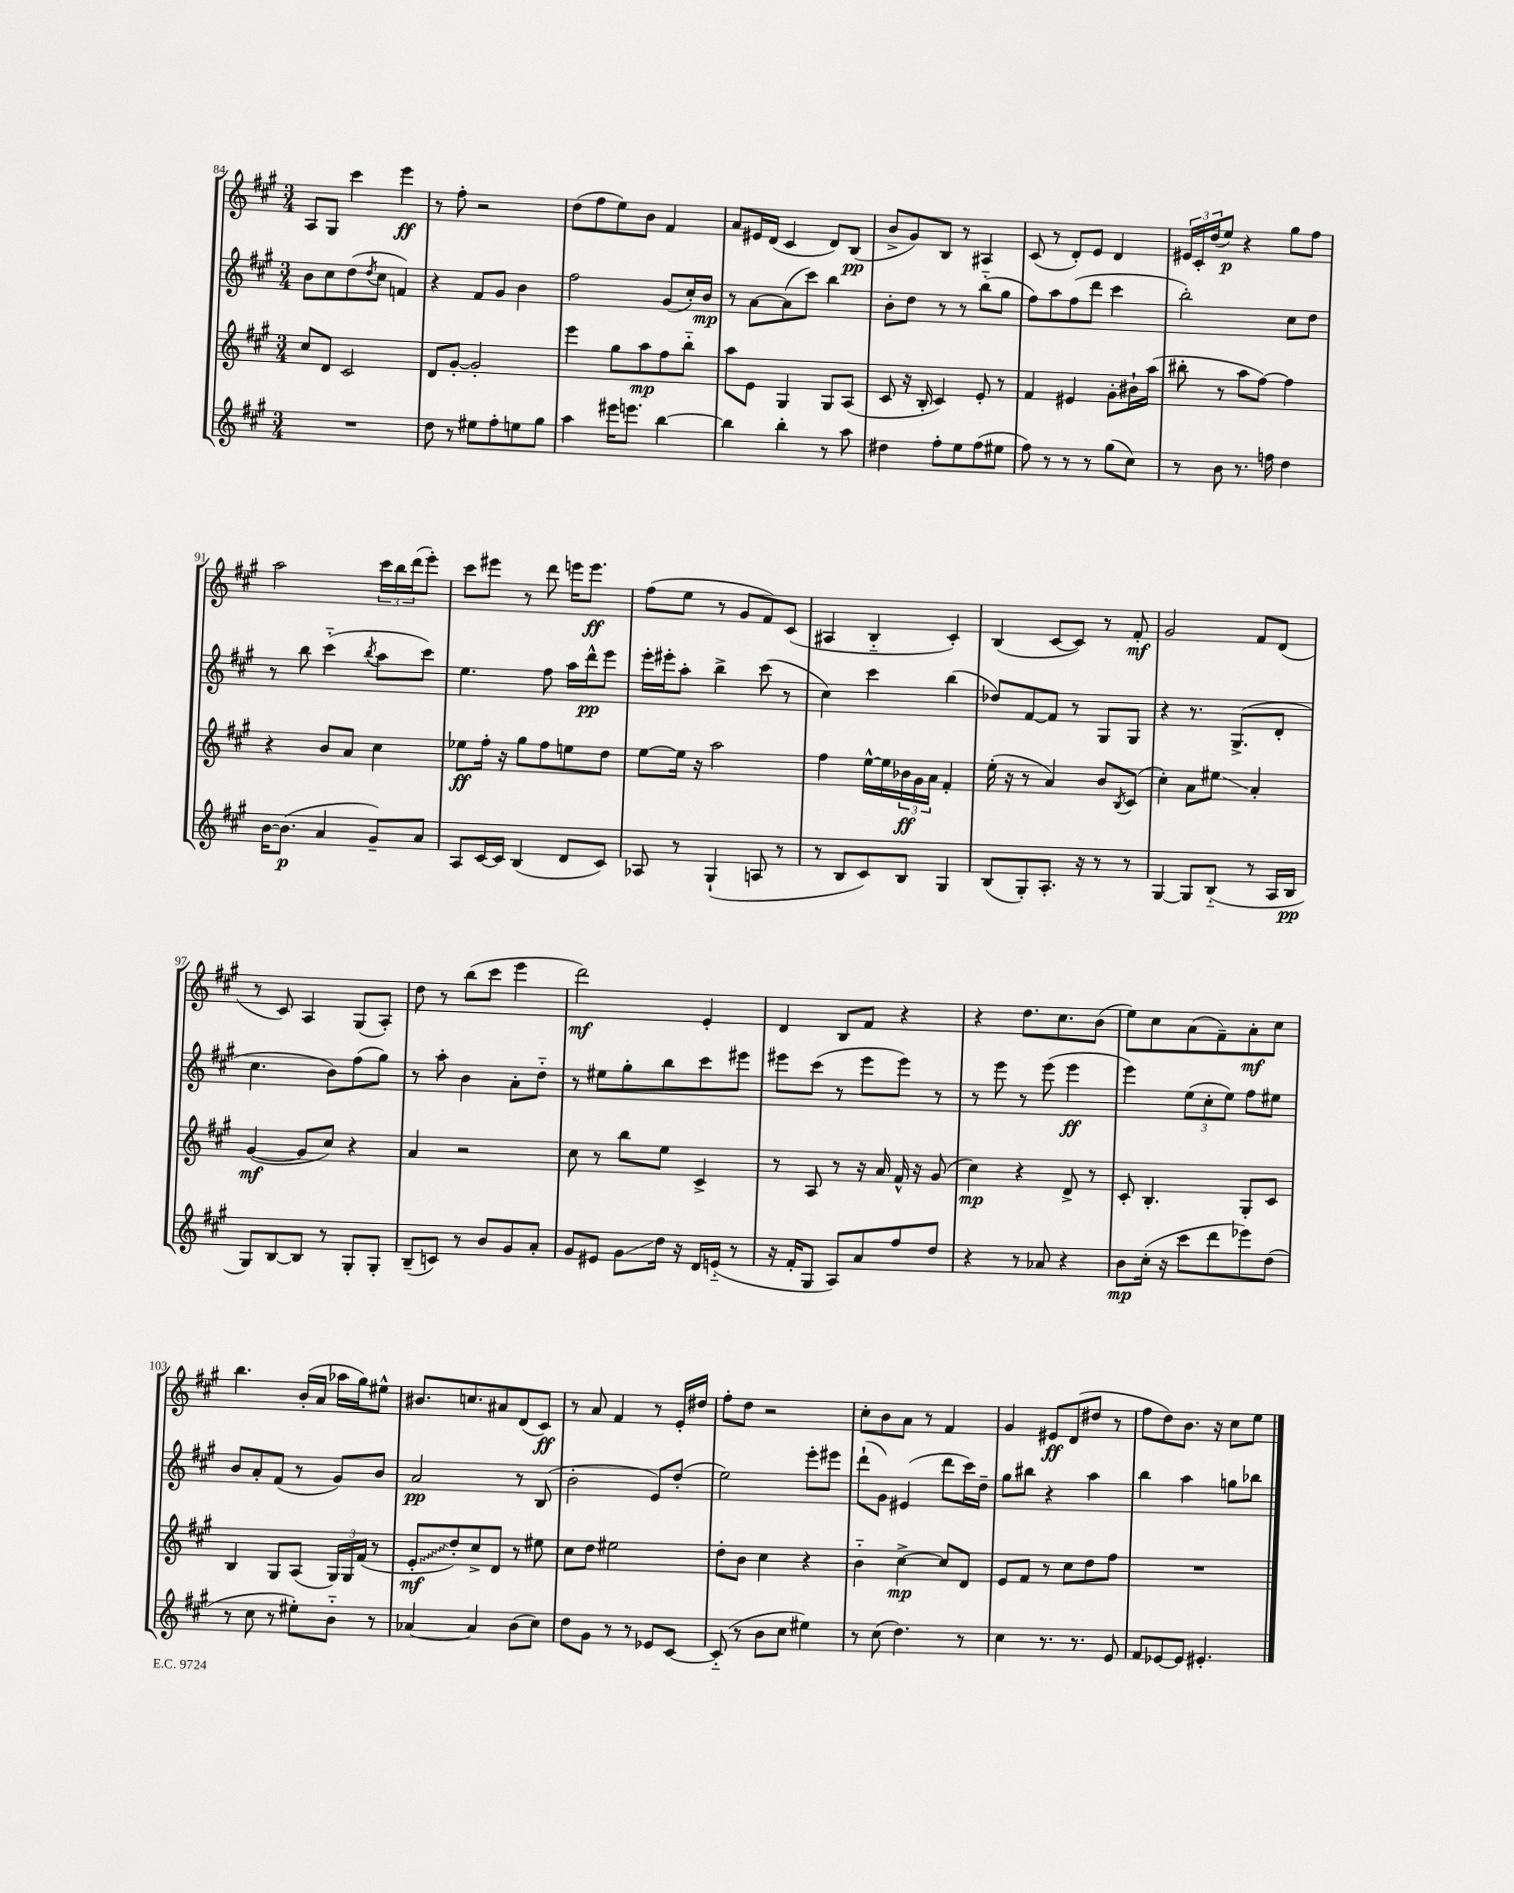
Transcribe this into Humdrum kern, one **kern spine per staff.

**kern	**kern	**kern	**kern
*staff4	*staff3	*staff2	*staff1
*clefG2	*clefG2	*clefG2	*clefG2
*k[f#c#g#]	*k[f#c#g#]	*k[f#c#g#]	*k[f#c#g#]
*M3/4	*M3/4	*M3/4	*M3/4
2.r	8cc#/L	8b\L	8A/L
.	8d/J	8cc#\	8G#/J
.	2c#/	(8dd\	4ccc#\
.	.	8qdd/	.
.	.	8cc#\J	.
.	.	4f/)	4eee\
=	=	=	=
8dd\	8d/L	4r	8r
8r	[8g#'/J	.	8ff#'\
8ee#\L	2g#'/]	8f#/L	2r
8ff#'\	.	8g#/J	.
8ee\	.	4b\	.
8gg#\J	.	.	.
=	=	=	=
4aa\	4eee\	2ff#\	(8dd\L
.	.	.	8ff#\
16eee#\LK	8gg#\L	.	8ee\)
8.eee\J	.	.	.
.	8aa\	.	8b\J
[4bb\	8ff#\	(8g#/L	4f#/
.	8bb'~\J	16cc#'/L)	.
.	.	16b/JJ	.
=	=	=	=
4bb\]	8aa\L	8r	8a/L
.	8e\J	[8a\L	16e#/L
.	.	.	(16d/JJ
4bb'\	4G#/	(8a\]	4c#/
.	.	8ccc#\J)	.
8r	8G#/L	4bb\	8d/L)
8aa\	(8A/J	.	(8B/J
=	=	=	=
4dd#\	8c#/	8b'\L	8b^/L
.	16r	8dd\J	8g#/)
.	16B'/	.	.
8ff#'\L	4c#/)	8r	8B/J
8ee\	.	8r	8r
(8ff#\	8e'/	(8bb'~\L	4A#/
8ee#\J	8r	8gg#\J	.
=	=	=	=
8ff#\)	4f#/	8ff#\L)	(8c#/
8r	.	8aa\	8r
8r	4e#/	(8ff#\	8d'/L)
8r	.	8ddd\J	8e/J
(8gg#\L	8g#'\L	4ccc#\	4d/
8cc#\J)	16b#`\L	.	.
.	(16aa\JJ	.	.
=	=	=	=
8r	8bb#'\	2bb'\)	24e#/LL
.	.	.	24c#'/
.	.	.	(24dd/J
8b\	8r	.	8ee/J)
8.r	8aa\L	.	4r
.	[8ff#\J)	.	.
16ff\	.	.	.
4dd\	4ff#\]	8cc#\L	8gg#\L
.	.	8dd\J	8ff#\J
=	=	=	=
[16b\LK	4r	8r	2aa\
(8.b\]J	.	.	.
.	.	8bb\	.
4a/	8b/L	(4ccc#'~\	.
.	8a/J	.	.
.	.	8qbb/	.
8g#~/L)	4cc#\	8aa\L	24ccc#\LL
.	.	.	24bb\
.	.	.	(24ddd\J
8a/J	.	8ccc#\J)	8eee'\J)
=	=	=	=
8A/L	8ee-\L	4.ee\	8ccc#\L
[16c#/L	16ff#'\Jk	.	8eee#\J
16c#/]JJ	16r	.	.
(4B/	8gg#\L	.	8r
.	8ff#\	8ff#\	8ddd\
8d/L	8ee\	16aa\LL	16eee\LK
.	.	16ddd^^\J	8.eee\J
8c#/J)	8dd\J	8eee\J	.
=	=	=	=
8A-/	[8ee\L	16eee'\LL	(8ff#\L
.	.	16eee#'\J	.
8r	16ee\]Jk	8aa'\J	8ee\J
.	16r	.	.
(4G#`/	2aa\	4bb^\	8r
.	.	.	8g#/L
8A/	.	(8ccc#\	8f#/)
8r	.	8r	(8c#/J
=	=	=	=
8r	4ff#\	4cc#\)	4A#/
8B/L	.	.	.
8c#/)	[16ee^^\LL	4ccc#\	4B'~/
.	16ee\]	.	.
8B/J	24b-\	.	.
.	24g#\	.	.
.	24a\JJ	.	.
4G#/	4f#'/	(4bb\	4c#'/)
=	=	=	=
(8B/L	(16ee'\	8dd-/L)	(4B/
.	16r	.	.
8G#'/)	8r	[8f#/	.
8.A'/J	4a/)	8f#/]J	[8c#/L
.	.	8r	8c#/]J)
16r	.	.	.
8r	8b/L	8G#/L	8r
.	8qB/	.	.
8r	(8c#/J	8G#/J	8f#'/
=	=	=	=
[4G#/	4cc#'\)	4r	2g#/
8G#/]L	8a\L	8.r	.
(8B'~/J	8ee#\J	.	.
.	.	(8.G#^/L	.
8r	4a'/	.	8f#/L
16A/LL	.	8d'/J	(8d/J
16B/JJ	.	.	.
=	=	=	=
8G#/L)	([4g#/	4.cc#\	8r
[8B/	.	.	8c#/)
8B/]J	8g#/]L	.	4A/
8r	8cc#/J)	8b\L)	.
8G#'/L	4r	(8ff#\	(8G#/L
8G#'/J	.	8gg#\J)	8A'/J)
=	=	=	=
(8B~/L	4a/	8r	8dd\
8c/J)	.	8aa'\	8r
8r	2r	4b\	(8bb\L
8b/L	.	.	8ccc#\J
8g#/	.	8a'\L	4eee\
8a'/J	.	8dd'~\J	.
=	=	=	=
8g#/L	8cc#\	8r	2ddd\)
8e#/J	8r	8ee#\L	.
8g#\L	8bb\L	8gg#'\	.
16dd\Jk	8ee\J	8bb\	.
16r	.	.	.
16d/LL	4c#^/	8ccc#\	4e'/
(16e'~/JJ	.	.	.
8r	.	8eee#\J	.
=	=	=	=
16r	8r	8eee#\L	4d/
16f#'/LK	.	.	.
8G#/J	8A/	(8ccc#\J	.
8A/L)	8r	8r	8B/L
8a/	16r	8eee#\L	8f#/J
.	16a/	.	.
8ff#/	16f#^^/	8eee#\J)	4r
.	16r	.	.
8dd/J	(8g#/	8r	.
=	=	=	=
4r	4cc#\)	8r	4r
.	.	8eee\	.
8r	4r	8r	8.dd\L
8a-/	.	(8eee\	.
.	.	.	8.cc#\
4r	8d^/	4eee\	.
.	8r	.	(8b\J
=	=	=	=
8b\L	8c#'/	4eee\)	8ee\L)
(16cc#'\Jk	4.B'/	.	8cc#\
16r	.	.	.
8ccc#\L	.	(12ee\L	(8a\
.	.	12cc#'\	.
8ddd\	.	.	8f#~\)
.	.	12ee\J)	.
8eee-\)	8G#'/L	8ff#\L	8a'\
(8dd\J	8c#/J	8ee#\J	8cc#\J
=	=	=	=
8r	4B/	8b/L	4.bb\
8cc#\	.	8a'/	.
8r	8G#/L	(8f#/J	.
8ee#'\L)	(8A/J	8r	(16b'/LL
.	.	.	16a/JJ
8b'~\J	24G#/LL)	8g#/L)	16aa-\LL
.	24G#/	.	.
.	.	.	16gg#\J)
.	(24f#/JJ	.	.
8r	8r	8b/J	8ee#^^\J
=	=	=	=
[4a-/	8e'/L	2a/	8.b#/L
.	8dd'/)	.	.
.	.	.	8.cc/
4a-/]	8cc#^/	.	.
.	8d/J	.	8a#/
(8b\L	8r	8r	(8d/
8cc#\J)	8ee#\	(8B/	8c#/J)
=	=	=	=
8dd\L	8cc#\L	2b'\	8r
8g#\J	8dd\J	.	8a/
8r	2ee#\	.	4f#/
8r	.	.	.
8e-/L	.	8e/L)	8r
[8c#/J	.	(8dd'/J	16e'/LL
.	.	.	16dd#/JJ
=	=	=	=
(8c#'~/]	8dd'\L	2ee\)	8ff#'\L
8r	8b\J	.	8dd\J
8b\L	4cc#\	.	2r
8cc#\J	.	.	.
4ee#\)	4r	8eee'\L	.
.	.	8eee#\J	.
=	=	=	=
8r	4b'~\	(8ddd`\L	8cc#'\L
(8cc#\	.	8g#\J)	8b\
4.dd\)	[4cc#^\	(4e#/	8a\J
.	.	.	8r
.	8cc#/]L	8ddd\L	4f#/
8r	8d/J	16ccc#\L)	.
.	.	16dd~\JJ	.
=	=	=	=
4cc#\	8e/L	8gg#\L	4g#/
.	8f#/J	8bb#\J	.
8.r	8r	4r	8e#/L
.	8cc#\L	.	(8d/
8.r	.	.	.
.	8dd\	4aa\	8dd#/J
8e/	8ff#\J	.	8r
=	=	=	=
8f#/L	2.r	4bb\	8ff#\L
[8e-/	.	.	8dd\)
8e-/]J	.	4aa\	8.b\J
4.e#'/	.	.	.
.	.	.	16r
.	.	8gg\L	8cc#\L
.	.	8bb-\J	8ee\J
==	==	==	==
*-	*-	*-	*-
